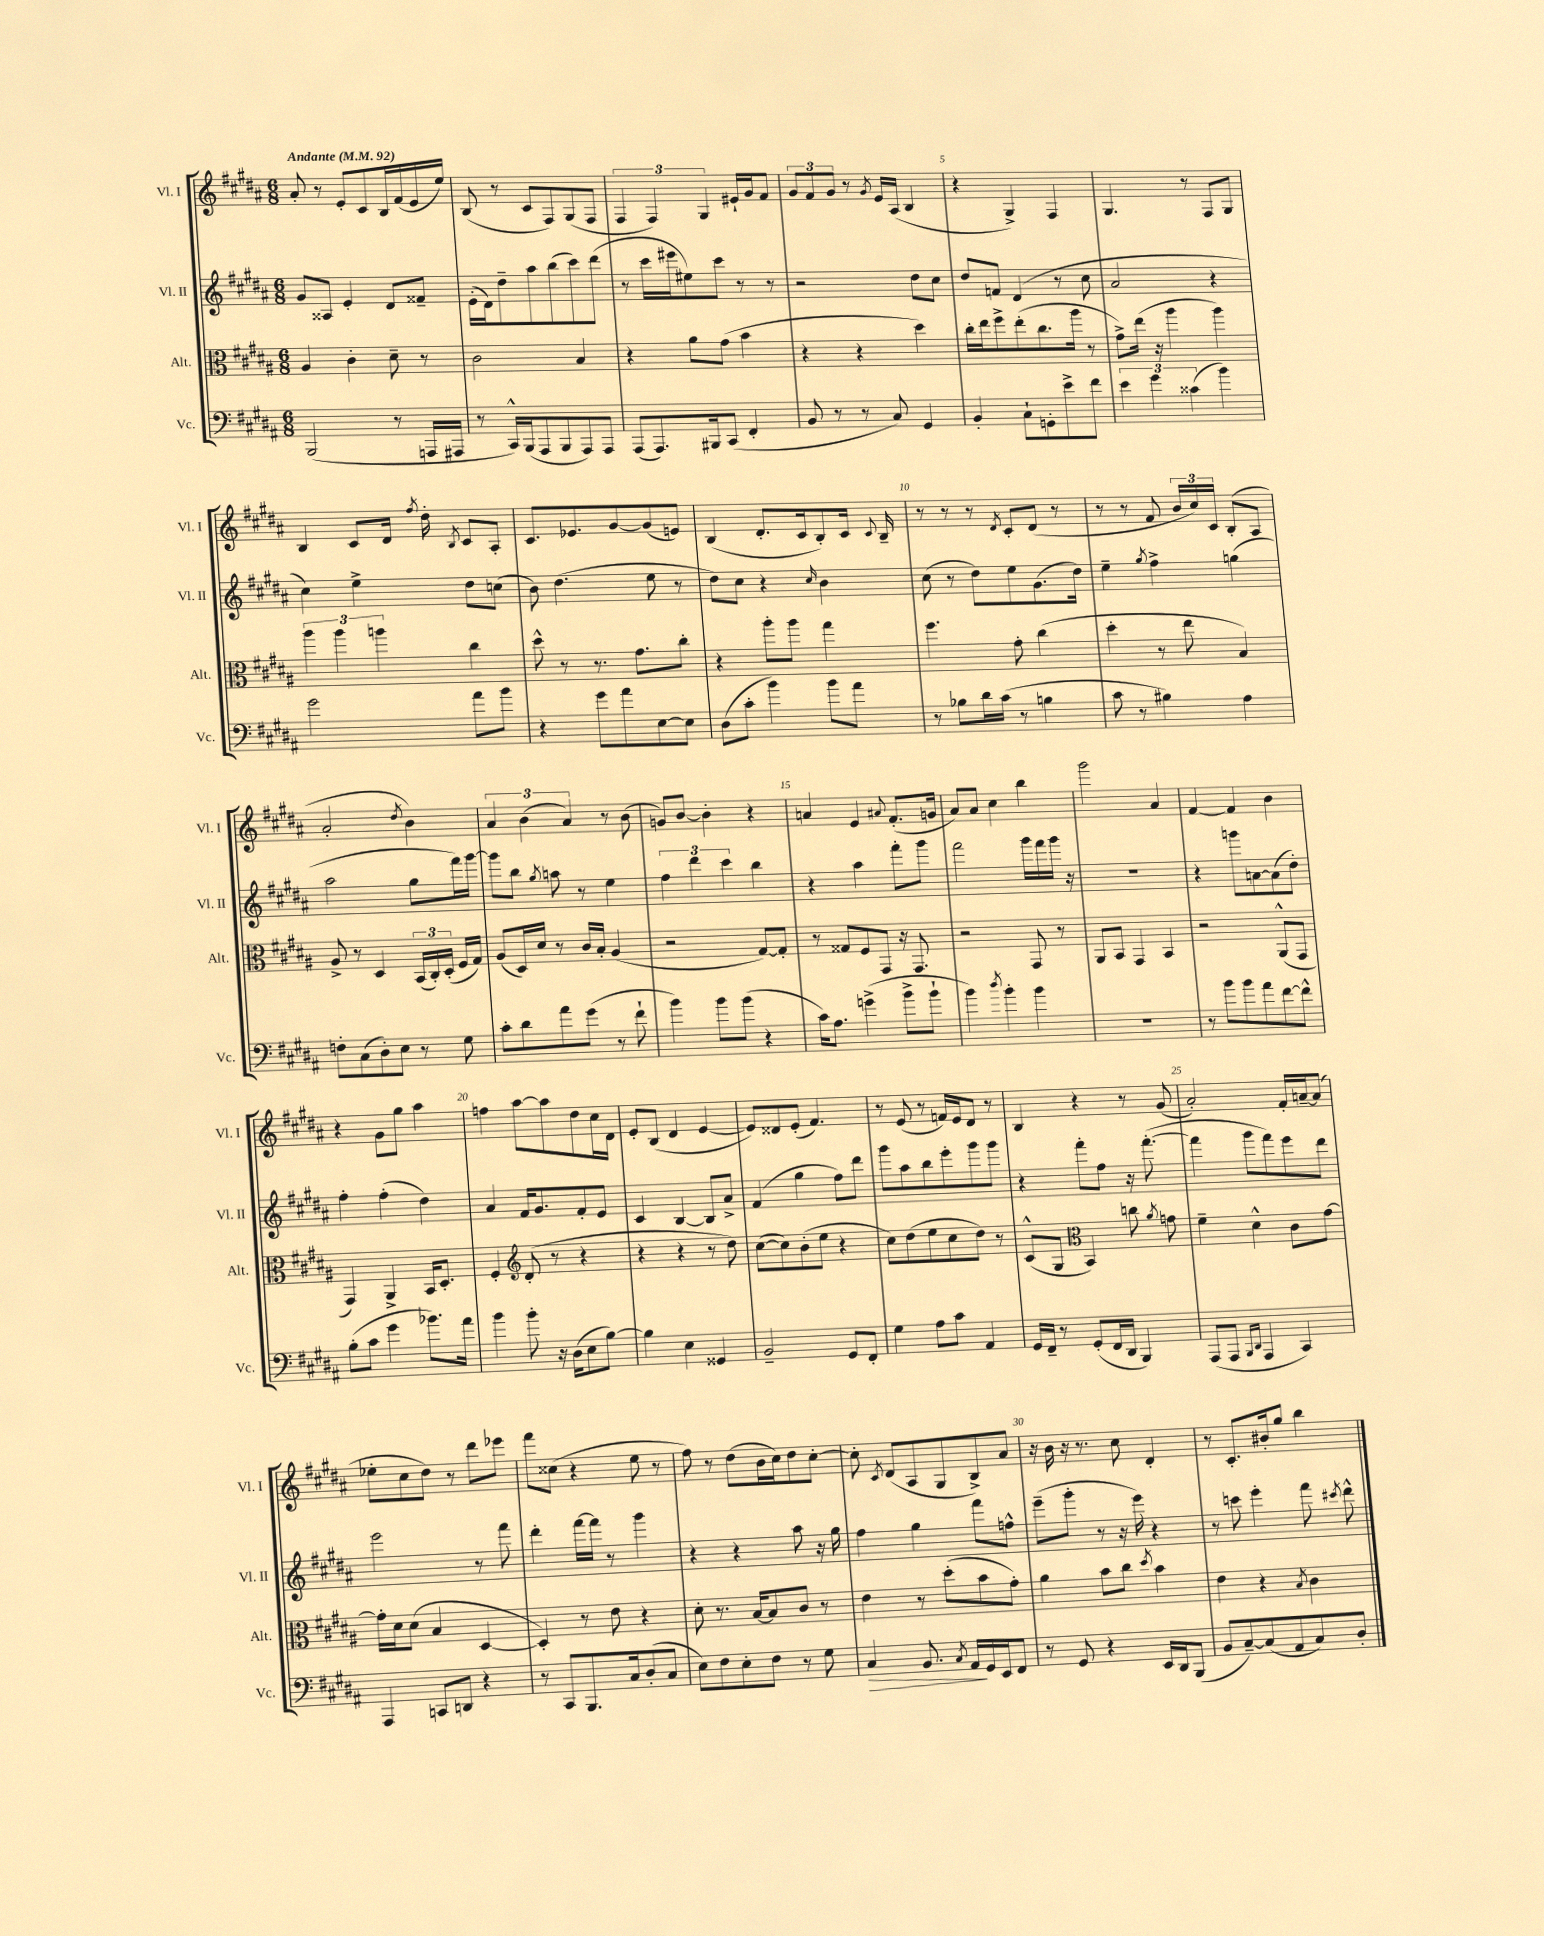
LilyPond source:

<<
\new StaffGroup <<
\new Staff = "s0" \with { instrumentName = "Vl. I" shortInstrumentName = "Vl. I" } {
    \clef treble \key b \major \numericTimeSignature \time 6/8 \tempo "Andante" 4 = 92
    \autoBeamOff ais'8-. r8 e'8[-. cis'8 b16 fis'16( e'16 e''16]) |
    b8( r8 cis'8[ fis8) gis8( fis8] |
    \tuplet 3/2 { fis4 fis4) gis4 } eis'16[-! gis'16 fis'8] |
    \tuplet 3/2 { gis'8[ fis'8 gis'8] } r8 \acciaccatura { gis'8 } e'16[ ais16]( b4 |
    r4 gis4->) fis4 |
    gis4. r8 fis8[ gis8] |
    b4 cis'8[ dis'16] \acciaccatura { fis''8 } dis''16-. \acciaccatura { b8 } cis'8[ ais8]-. |
    cis'8.[ ees'8. gis'8~ gis'8( e'8]) |
    b4( dis'8.[-. cis'16 b8-.) cis'16] \appoggiatura { cis'8 } b16-- |
    r8 r8 r8 \acciaccatura { dis'8 } cis'8[-. dis'8]( r8 |
    r8 r8 fis'8 \tuplet 3/2 { b'16[ cis''16) cis'16] } b8[-.( ais8] |
    ais'2-. \acciaccatura { dis''8 } b'4) |
    \tuplet 3/2 { ais'4 b'4( ais'4) } r8 b'8( |
    g'8[) b'8]~ b'4-. r4 |
    a'4 e'4 \appoggiatura { ais'8 } fis'8.[-.( g'16] |
    ais'8[) ais'8] cis''4 b''4 |
    gis'''2 ais'4 |
    fis'4~ fis'4 b'4 |
    r4 gis'8[ gis''8] ais''4 |
    f''4 ais''8[~ ais''8 dis''8 cis''16 dis'16] |
    e'8[-. b8]( dis'4 e'4~ |
    e'8[) disis'8 e'8]-.( fis'4.) |
    r8 e'8( r8 f'16[) e'16 dis'8] r8 |
    b4 r4 r8 gis'8( |
    ais'2-.) fis'16[-. a'16~-- a'8]( |
    ees''8[-. cis''8 dis''8]) r8 dis'''8[ ees'''8] |
    fis'''8[ cisis''8]( r4 e''8 r8 |
    fis''8) r8 dis''8[( b'16 cis''16) dis''8 cis''8]~-. |
    cis''8-. \acciaccatura { cis'8 } dis'8[( ais8 gis8 b8->) ais'8] |
    r16 b'16 r16 r8. cis''8 dis'4-. |
    r8 cis'8.[-. bis'16-. gis''8] b''4 \bar "|." |
}
\new Staff = "s1" \with { instrumentName = "Vl. II" shortInstrumentName = "Vl. II" } {
    \clef treble \key b \major \numericTimeSignature \time 6/8
    \autoBeamOff gis'8[ aisis8] e'4-. dis'8[ fisis'8]-- |
    e'16[-.( dis'16) dis''8-- ais''8 b''8( cis'''8) dis'''8]( |
    r8 cis'''16[ eis'''16 eis''8) cis'''8] r8 r8 |
    r2 dis''8[ cis''8] |
    dis''8[ f'8] dis'4( r8 cis''8 |
    ais'2 r4 |
    cis''4) e''4-> dis''8[ c''8]( |
    b'8) dis''4.( e''8 r8 |
    dis''8[) cis''8] r4 \grace { cis''16 } b'4 |
    cis''8( r8 dis''8[) e''8 gis'8.( dis''16]) |
    e''4-- \acciaccatura { gis''8 } fis''4-> g''4( |
    ais''2 gis''8[ fis'''16) gis'''16]~ |
    gis'''8[ b''8] \acciaccatura { gis''8 } a''8 r8 e''4 |
    \tuplet 3/2 { fis''4 dis'''4 cis'''4 } b''4 |
    r4 ais''4 fis'''8[-. gis'''8] |
    fis'''2 gis'''16[ fis'''16 gis'''16] r16 |
    R2. |
    r4 g'''8[ a'8~ a'8( dis''8]-.) |
    fis''4-. fis''4-.( dis''4) |
    ais'4 fis'16[ gis'8. fis'8-. e'8] |
    cis'4 b4~ b8[ ais'8]-> |
    fis'4( gis''4 fis''8[) dis'''8] |
    gis'''8[ ais''8 b''8 e'''8-. gis'''8 gis'''8] |
    r4 fis'''8[-. fis''8] r16 fis'''8.~-.( |
    fis'''4 gis'''8[ fis'''8) e'''8 dis'''8] |
    e'''2 r8 fis'''8 |
    dis'''4-. fis'''16[~ fis'''16] r8 gis'''4 |
    r4 r4 ais''8 r16 gis''16 |
    fis''4 gis''4 fis'''8[ f''8]-^ |
    e'''8[--( gis'''8]-. r8 r16 e'''16) r4 |
    r8 c'''8 e'''4-. fis'''8 \acciaccatura { cis'''8 } dis'''8-^ \bar "|." |
}
\new Staff = "s2" \with { instrumentName = "Alt." shortInstrumentName = "Alt." } {
    \clef alto \key b \major \numericTimeSignature \time 6/8
    \autoBeamOff ais4 cis'4-. dis'8-- r8 |
    cis'2 b4 |
    r4 ais'8[ gis'8]( b'4 |
    r4 r4 dis''4) |
    cis''16[-. e''16 fis''8-> e''8-.( cis''8. ais''16] r8 |
    gis'8[->) e''16]( r16 ais''4 ais''4) |
    \tuplet 3/2 { ais''4 ais''4 a''4 } cis''4 |
    dis''8-^ r8 r8. gis'8.[ cis''8]-. |
    r4 ais''8[-. ais''8] gis''4 |
    fis''4. gis'8-. cis''4( |
    dis''4-. r8 e''8 b4) |
    ais8-> r8 dis4 \tuplet 3/2 { b,16[( cis16-.) dis16]-.( } fis16[ gis16]) |
    ais8[( dis16) dis'16] r8 cis'16[ b16]-. ais4( |
    r2 gis8[~) gis8]-. |
    r8 gisis8[ fis8 gis,8] r16 gis,8. |
    r2 gis,8 r8 |
    ais,8[ b,8] gis,4 b,4 |
    r2 ais,8[-^( gis,8] |
    gis,4) ais,4-> b,16[ dis8.]-. |
    fis4-. \clef treble dis'8-.( r8 r4 |
    r4 r4 r8 dis''8) |
    cis''8[~( cis''8) b'8-.( e''8] r4 |
    cis''8[) dis''8( e''8 cis''8 dis''8]) r8 |
    cis'8[-^( gis8] \clef alto b,4) c''8 \acciaccatura { ais'8 } g'8 |
    fis'4-- dis'4-^ cis'8[ gis'8]~ |
    gis'16[-. dis'16 dis'8]( b4 dis4~ |
    dis4-.) r8 e'8 r4 |
    dis'8-. r8. b16[~ b8 cis'8] r8 |
    e'4 r8 dis''8[-.( b'8 gis'8]-.) |
    ais'4 b'8[ cis''8] \acciaccatura { dis''8 } b'4 |
    e'4 r4 \acciaccatura { b8 } cis'4 \bar "|." |
}
\new Staff = "s3" \with { instrumentName = "Vc." shortInstrumentName = "Vc." } {
    \clef bass \key b \major \numericTimeSignature \time 6/8
    \autoBeamOff b,,2( r8 a,,16[ ais,,16] |
    r8 cis,16[-^) b,,16( ais,,8 b,,8 ais,,8) ais,,8] |
    ais,,8[( ais,,8.) bis,,16 cis,8]( fis,4-. |
    b,8 r8 r8 cis8) gis,4 |
    b,4-. cis8[-! g,8-. e'8-> fis'8] |
    \tuplet 3/2 { e'4 gis'4 cisis'4( } b'4) |
    gis'2 ais'8[ b'8] |
    r4 gis'8[ ais'8 e8~ e8] |
    dis8[( cis'8]-. b'4) b'8[ ais'8] |
    r8 bes8[ dis'16 cis'16]( r8 b4 |
    cis'8 r8 bis4) ais4 |
    f8[-. cis8( dis8-.) e8] r8 gis8 |
    cis'8[-. dis'8 ais'8 gis'8]( r8 fis'8-! |
    b'4) b'8[ b'8]( r4 |
    cis'16[) ais8.] g'4->( b'8[-> b'8]-! |
    b'4) \acciaccatura { dis''8 } b'4-. b'4 |
    R2. |
    r8 b'8[ b'8 ais'8 fis'8~ fis'8]-^ |
    b8[-.( cis'8] gis'4 bes'8.[) ais'16] |
    b'4 b'8-. r16 dis16[( e8 b8]~) |
    b4 e4 gisis,4 |
    b,2-- gis,8[ fis,8]-. |
    gis4 ais8[ cis'8] ais,4 |
    gis,16[ fis,16]-- r8 gis,8[-.( fis,16 dis,16] b,,4) |
    ais,,8[( ais,,8] \grace { b,,16[ dis,16] } ais,,4 cis,4) |
    ais,,4 c,8[ d,8] r4 |
    r8 cis,8[ b,,8. cis16 dis8-.( cis8] |
    e8[) fis8 e8-. fis8] r8 gis8 |
    cis4\> b,8. \acciaccatura { cis8 } ais,16[\! gis,16 e,16 fis,8] |
    r8 gis,8 r4 e,16[ dis,16 b,,8]( |
    b,8[ cis8~--) cis8( ais,8 cis8) dis8]-. \bar "|." |
}
>>
>>
\layout { \context { \Score \override BarNumber.break-visibility = ##(#f #t #t) barNumberVisibility = #(every-nth-bar-number-visible 5) } }
